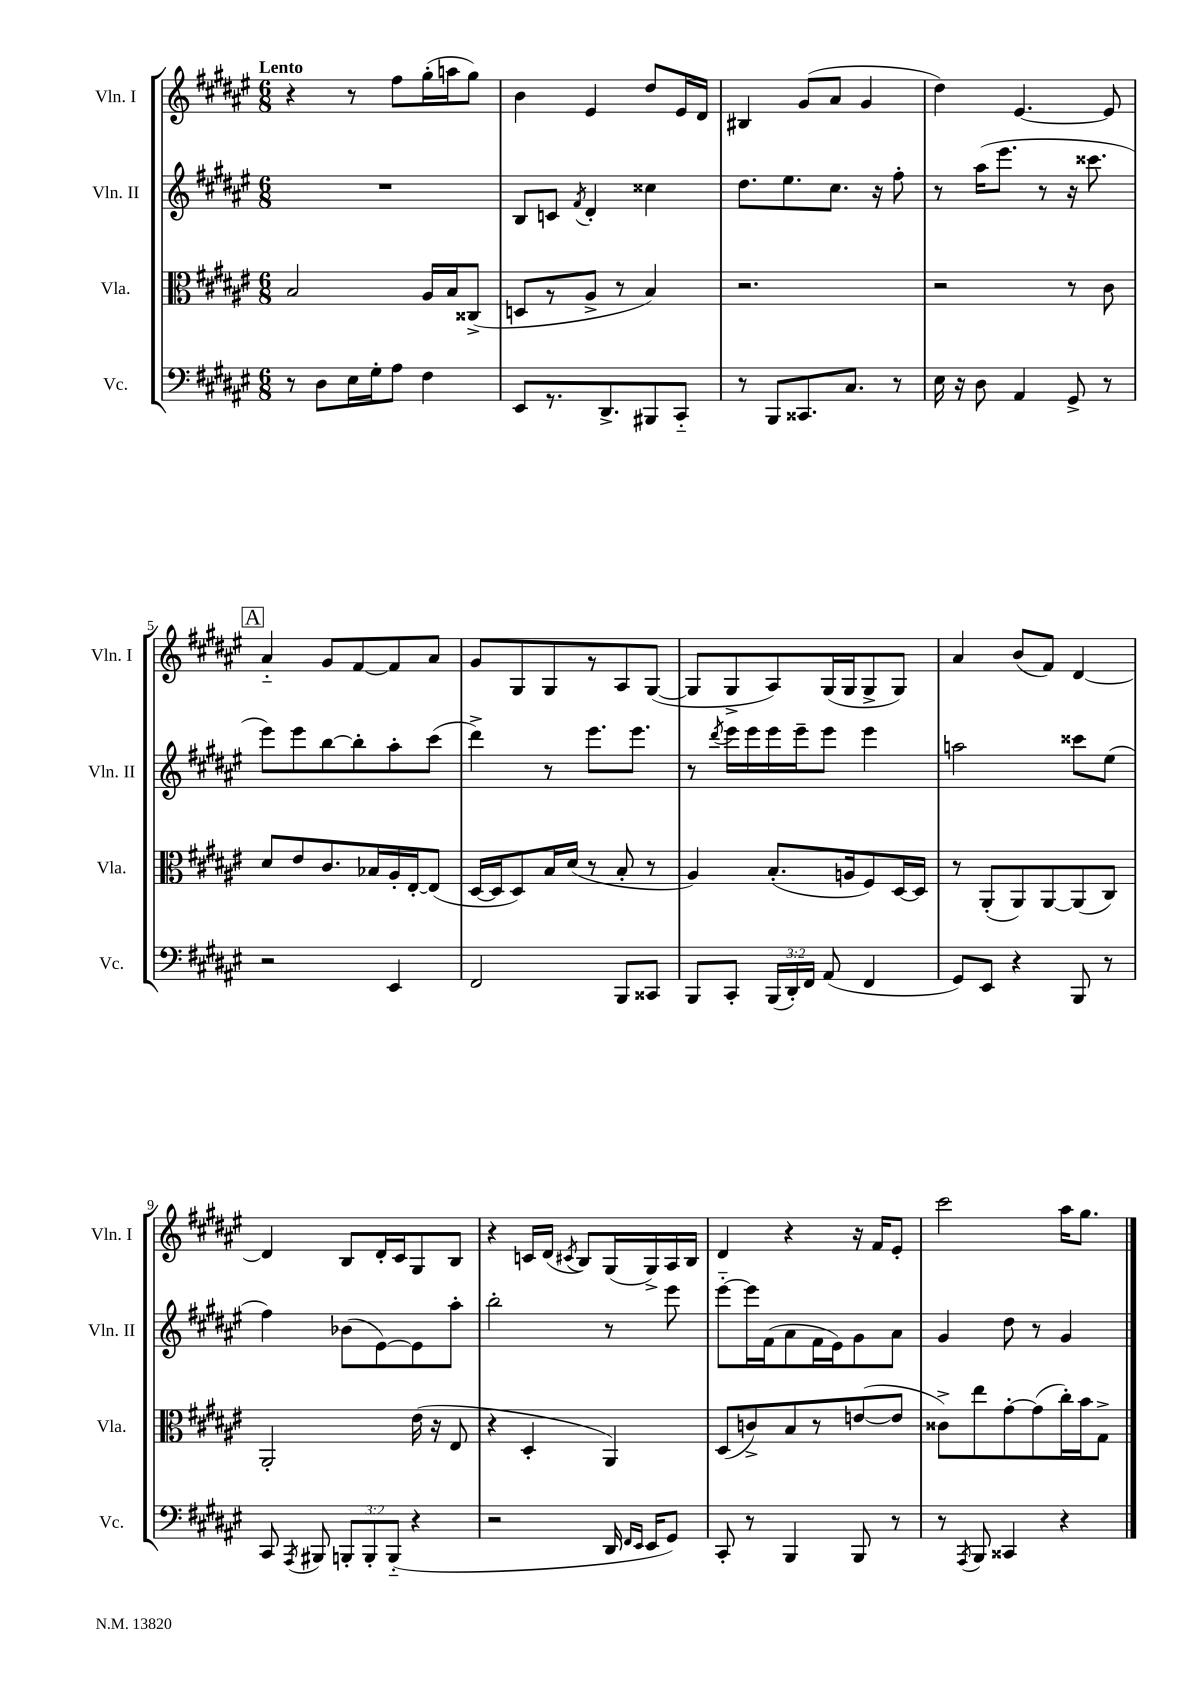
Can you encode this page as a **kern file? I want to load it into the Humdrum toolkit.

**kern	**kern	**kern	**kern
*staff4	*staff3	*staff2	*staff1
*clefF4	*clefC3	*clefG2	*clefG2
*k[f#c#g#d#a#e#]	*k[f#c#g#d#a#e#]	*k[f#c#g#d#a#e#]	*k[f#c#g#d#a#e#]
*M6/8	*M6/8	*M6/8	*M6/8
8r	2B	2.r	4r
8D#	.	.	.
16E#	.	.	8r
16G#'	.	.	.
8A#	.	.	8ff#
4F#	16A#	.	(16gg#'
.	16B	.	16aa
.	(8C##^	.	8gg#)
=	=	=	=
8EE#	8D	8B	4b
8.r	8r	8c	.
.	.	8qf#	.
.	8A#^	4d#'	4e#
8.DD#^	.	.	.
.	8r	.	.
8BBB#	4B)	4cc##	8dd#
8CC#'~	.	.	16e#
.	.	.	16d#
=	=	=	=
8r	2.r	8.dd#	4B#
8BBB	.	.	.
.	.	8.ee#	.
8.CC##	.	.	(8g#
.	.	8.cc#	8a#
8.C#	.	.	.
.	.	.	4g#
.	.	16r	.
8r	.	8ff#'	.
=	=	=	=
16E#	2r	8r	4dd#)
16r	.	.	.
8D#	.	(16aa#	.
.	.	8.eee#	.
4AA#	.	.	[4.e#
.	.	8r	.
8GG#^	8r	16r	.
.	.	8.ccc##	.
8r	8c#	.	8e#]
=	=	=	=
2r	8d#	8eee#)	4a#'~
.	8e#	8eee#	.
.	8.c#	[8bb	8g#
.	.	8bb']	[8f#
.	16B-	.	.
4EE#	16A#'	8aa#'	8f#]
.	[16E#'	.	.
.	(8E#]	(8ccc#	8a#
=	=	=	=
2FF#	[16D#	4ddd#^)	8g#
.	16D#]	.	.
.	8D#)	.	8G#
.	16B	8r	8G#
.	(16d#	.	.
.	8r	8.eee#	8r
8BBB	8B'	.	8A#
.	.	8.eee#	.
8CC##	8r	.	([8G#
=	=	=	=
8BBB	4A#)	8r	8G#]
.	.	8qddd#	.
8CC#'	.	16eee#	8G#^
.	.	16eee#	.
(24BBB	(8.B'	16eee#	8A#)
24DD#')	.	.	.
.	.	16eee#~	.
24FF#	.	.	.
(8AA#	.	8eee#	(16G#
.	16A	.	16G#
4FF#	8F#)	4eee#	8G#^
.	[16D#	.	8G#)
.	16D#]	.	.
=	=	=	=
8GG#)	8r	2aa	4a#
8EE#	(8AA#'	.	.
4r	8AA#)	.	(8b
.	[8AA#	.	8f#)
8BBB	(8AA#]	8ccc##	[4d#
8r	8C#)	(8ee#	.
=	=	=	=
8CC#	2AA#'	4ff#)	4d#]
8qAAA#	.	.	.
8BBB#	.	.	.
12BBB'	.	(8b-	8B
12BBB'	.	.	.
.	.	[8e#)	16d#'
(12BBB'~	.	.	.
.	.	.	16c#
4r	(16e#	8e#]	8G#
.	16r	.	.
.	8E#	8aa#'	8B
=	=	=	=
2r	4r	2bb'	4r
.	4D#'	.	16c
.	.	.	(16d#
.	.	.	8qc#
.	.	.	8B)
16DD#	4AA#)	8r	(16G#
16qqFF#	.	.	.
16qqEE#	.	.	.
16EE#	.	.	16G#^)
8GG#)	.	8eee#	16A#
.	.	.	16B
=	=	=	=
8CC#'	(8D#	[8eee#'~	4d#
8r	8c^)	16eee#]	.
.	.	(16f#	.
4BBB	8B	8a#	4r
.	8r	16f#	.
.	.	16e#)	.
8BBB	([8e	8g#	16r
.	.	.	16f#
8r	8e]	8a#	8e#'
=	=	=	=
8r	8c##^)	4g#	2ccc#
8qAAA#	.	.	.
8BBB	8ee#	.	.
4CC##	[8g#'	8dd#	.
.	(8g#]	8r	.
4r	16cc#')	4g#	16aa#
.	16b	.	8.gg#
.	8G#^	.	.
==	==	==	==
*-	*-	*-	*-
